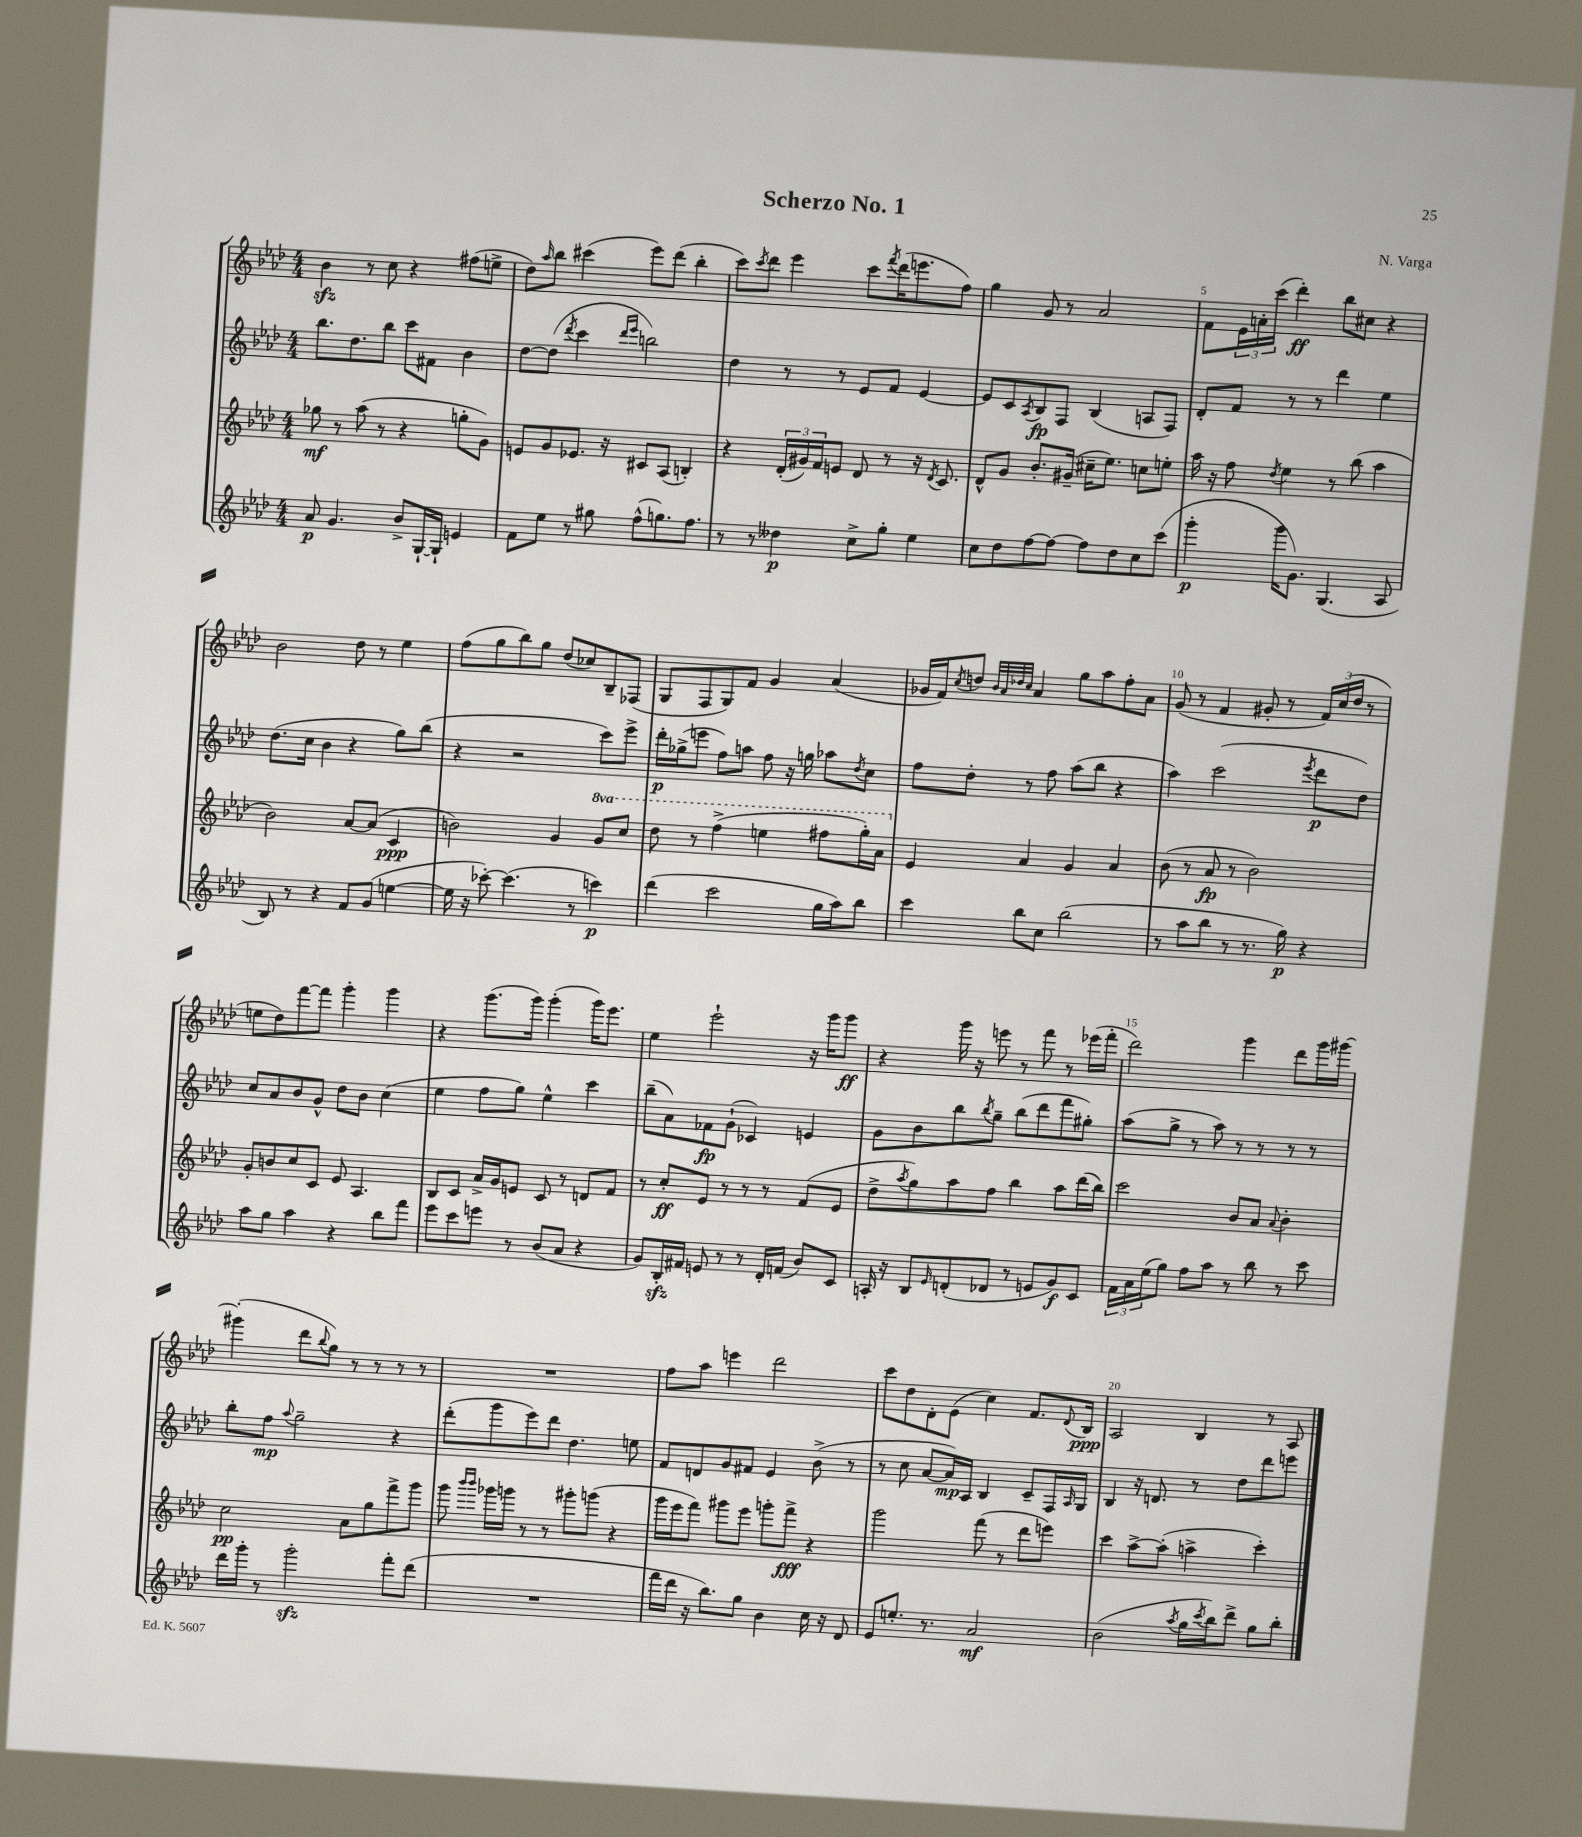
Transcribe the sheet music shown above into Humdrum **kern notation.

**kern	**kern	**kern	**kern
*staff4	*staff3	*staff2	*staff1
*clefG2	*clefG2	*clefG2	*clefG2
*k[b-e-a-d-]	*k[b-e-a-d-]	*k[b-e-a-d-]	*k[b-e-a-d-]
*M4/4	*M4/4	*M4/4	*M4/4
8a-	8gg-	8.bb-	4b-
4.g	8r	.	.
.	.	8.dd-	.
.	(8aa-	.	8r
.	8r	8bb-	8cc
8b-^	4r	8ccc	4r
[16G`	.	8f#	.
16G`]	.	.	.
4e	8gg'	4b-	(8ff#
.	8g)	.	8ee^
=	=	=	=
8f	8e	[8dd-	8dd-)
.	.	.	16qqaa-
8ee-	8g	(8dd-]	8bb-
.	.	8qddd-	.
8r	8.e-	4ccc	(4ccc#
8gg#	.	.	.
.	16r	.	.
.	.	16qqddd-	.
.	.	16qqeee-	.
(8ff^^	8c#	2bb)	8eee-)
8.gg)	(8A-	.	(8ddd-
.	4B')	.	4bb-'
8.ff	.	.	.
=	=	=	=
8r	4r	4dd-	8ccc)
.	.	.	8qccc
8r	.	.	8ddd-
4dd--	(24d-'	8r	4eee-
.	24g#)	.	.
.	24f	.	.
.	8e	8r	.
8cc^	8d-	8e-	8ccc
.	.	.	8qfff
8gg'	8r	8f	(16ddd-
.	.	.	8.eee
4ee-	16r	[4e-	.
.	8qd-	.	.
.	8.c	.	.
.	.	.	8ff)
=	=	=	=
8cc	8d-^^	8e-]	4gg
8dd-	8g	8c	.
.	.	8qA-	.
[8ff	8.b-'	8B-	8g
8ff_	.	8F	8r
.	(16g#~	.	.
8ff]	16cc#~	(4B-	2a-
.	8.ee-)	.	.
8dd-	.	.	.
8cc	8cc	8A	.
(8ccc	8ee'	8F)	.
=	=	=	=
4ggg'	16aa-	8d-'	8f
.	16r	.	.
.	8ff	8f	24e-
.	.	.	24a'
.	.	.	(24ccc
.	8qdd-	.	.
16ggg	4ee-	8r	4ddd-')
8.g)	.	.	.
.	.	8r	.
(4.G	8r	4ddd-	8bb-
.	(8bb-	.	8cc#
.	4aa-	4ee-	4r
8A-	.	.	.
=	=	=	=
8B-)	2b-)	(8.dd-	2b-
8r	.	.	.
.	.	16cc	.
4r	.	4b-	.
8f	[8a-	4r	8dd-
(8g	(8a-]	.	8r
[4ee	4c	8gg)	4ee-
.	.	(8bb-	.
=	=	=	=
16ee]	2b)	4r	(8ff
16r	.	.	.
[8ccc-')	.	.	8gg
(4.ccc-]	.	2r	8bb-)
.	.	.	8gg
.	4g	.	(8dd-
8r	.	.	8cc-)
4ccc)	8gg	8ccc)	8B-~
.	8ccc	8eee-^	(8F-
=	=	=	=
(4ddd-	8ddd-	16ddd-'	8G
.	.	(16gg-^	.
.	8r	8eee	8F
2ccc	(4fff^	8ff)	8G)
.	.	8aa	8f
.	4eee	8ff	4g
.	.	16r	.
.	.	16gg	.
16gg	8fff#	8aa-	(4a-
16aa-)	.	.	.
.	.	8qdd-	.
8bb-	16ggg')	8cc	.
.	16aa-	.	.
=	=	=	=
4ccc	4e-	8ff	16g-
.	.	.	16f)
.	.	.	8qcc
.	.	8dd-'	8dd
.	.	.	32qqb-
.	.	.	32qqa-
.	.	.	32qqdd-
.	.	.	32qqcc
8bb-	4a-	8r	4a-
8cc	.	8ff	.
(2bb-	4g	(8aa-	8gg
.	.	8bb-	8aa-
.	4a-	4r	8ff'
.	.	.	8a-
=	=	=	=
8r	(8b-	4aa-)	(8g
8aa-	8r	.	8r
8bb-	8a-	(2ccc	4f
8r	8r	.	.
8.r	2b-)	.	8g#'
.	.	.	8r
16gg)	.	.	.
.	.	8qeee-	.
4r	.	8ddd-	24f)
.	.	.	(24cc
.	.	.	24dd-
.	.	8dd-)	8r
=	=	=	=
8aa-	8g'	8cc	8ee
8gg	8b	8a-	8dd-)
4aa-	8cc	8b-	[8fff
.	8c	8g^^	8fff]
4r	8e-	8dd-	4ggg'
.	4.A-	8b-	.
8bb-	.	(4cc	4ggg
8fff	.	.	.
=	=	=	=
8eee-	8B-	4ee-	4r
8ccc	8c	.	.
8eee	16a-^	8ff	(8.ggg
.	16g	.	.
8r	8e	8gg)	.
.	.	.	16ggg)
(8b-	8c	4ee-^^	(4ggg'
8a-	8r	.	.
4r	8d	4ccc	16ggg)
.	.	.	8.eee-
.	8f	.	.
=	=	=	=
8g)	8r	(8bb-~	4ee-
16B-'	8cc'	8a-)	.
16f#	.	.	.
8e	8e-	8f-	2eee-`
8r	8r	(8g`	.
8r	8r	4c-)	.
16d-'	8r	.	.
(16f	.	.	.
8b-)	(8f	4e	16r
.	.	.	16ggg
8c	8e-	.	8ggg
=	=	=	=
16A'	8dd-^	8g	4r
16r	.	.	.
.	8qaa-	.	.
8B-	8gg)	8b-	.
16qqe-	.	.	.
(8d'	8aa-	8bb-	16ggg
.	.	.	16r
.	.	8qbb-	.
8d-	8ff	8gg~	8eee
8r	4bb-	(8bb-	8r
8e	.	8ddd-	8fff
8g)	8aa-	8fff	8r
8c	(16ddd-	8gg#')	(16eee-
.	16bb-)	.	16fff'
=	=	=	=
24f	2ccc	(8aa-	2ddd-)
24a-	.	.	.
(24ee-	.	.	.
8gg)	.	8gg^	.
8ff	.	8r	.
8aa-	.	8aa-)	.
8r	8b-	8r	4ggg
8bb-	8a-	8r	.
.	8qqa-	.	.
8r	4b-'	8r	8ddd-
8ccc	.	8r	16ggg
.	.	.	[16ggg#
=	=	=	=
16ddd-	2cc	8bb-'	(4ggg#']
16ggg'	.	.	.
8r	.	8ff	.
.	.	8qqaa-	.
2ggg'	.	2gg~	8ddd-
.	.	.	8qqbb-
.	.	.	8gg)
.	8a-	.	8r
.	8gg	.	8r
8fff'	8fff^	4r	8r
(8ddd-	8ggg	.	8r
=	=	=	=
1r	8ggg	(8ddd-'	1r
.	16qqbbb-	.	.
.	16qqbbb-	.	.
.	16ggg-	8ggg	.
.	16ggg	.	.
.	8r	8eee-)	.
.	8r	8ddd-	.
.	8ggg#'	4.dd-	.
.	(8ggg	.	.
.	4r	.	.
.	.	8ee	.
=	=	=	=
16fff	16ggg	8f	8ff
16ddd-	16eee-	.	.
16r	8fff)	8d	8aa-
8.bb-)	.	.	.
.	8ggg#	8g	4eee
8gg	8eee-	8f#	.
4b-	8ggg'	4e-	2ddd-
.	8fff^	.	.
16cc	4r	(8b-^	.
16r	.	.	.
8d-	.	8r	.
=	=	=	=
8e-	2ggg	8r	8ccc
8.ee'	.	8cc	8dd-
.	.	[8a-	8d-'
8.r	.	.	.
.	.	16a-])	(8e-
.	.	16A-	.
2a-	(8fff	4B-	4cc)
.	8r	.	.
.	8ddd-	8c~	8.f
.	8eee)	16F	.
.	.	16qqA-	8qqd-
.	.	16G	16B-
=	=	=	=
(2b-	4ccc	4B-	2A-
.	[8aa-^	16r	.
.	.	8.d	.
.	(8aa-']	.	.
8qaa-	.	.	.
16gg	4aa^	8r	4B-
8qccc	.	.	.
16bb-)	.	.	.
8ddd-^	.	8dd-	.
8gg	4ccc')	8ddd-	8r
8bb-'	.	8eee	8A-
==	==	==	==
*-	*-	*-	*-
